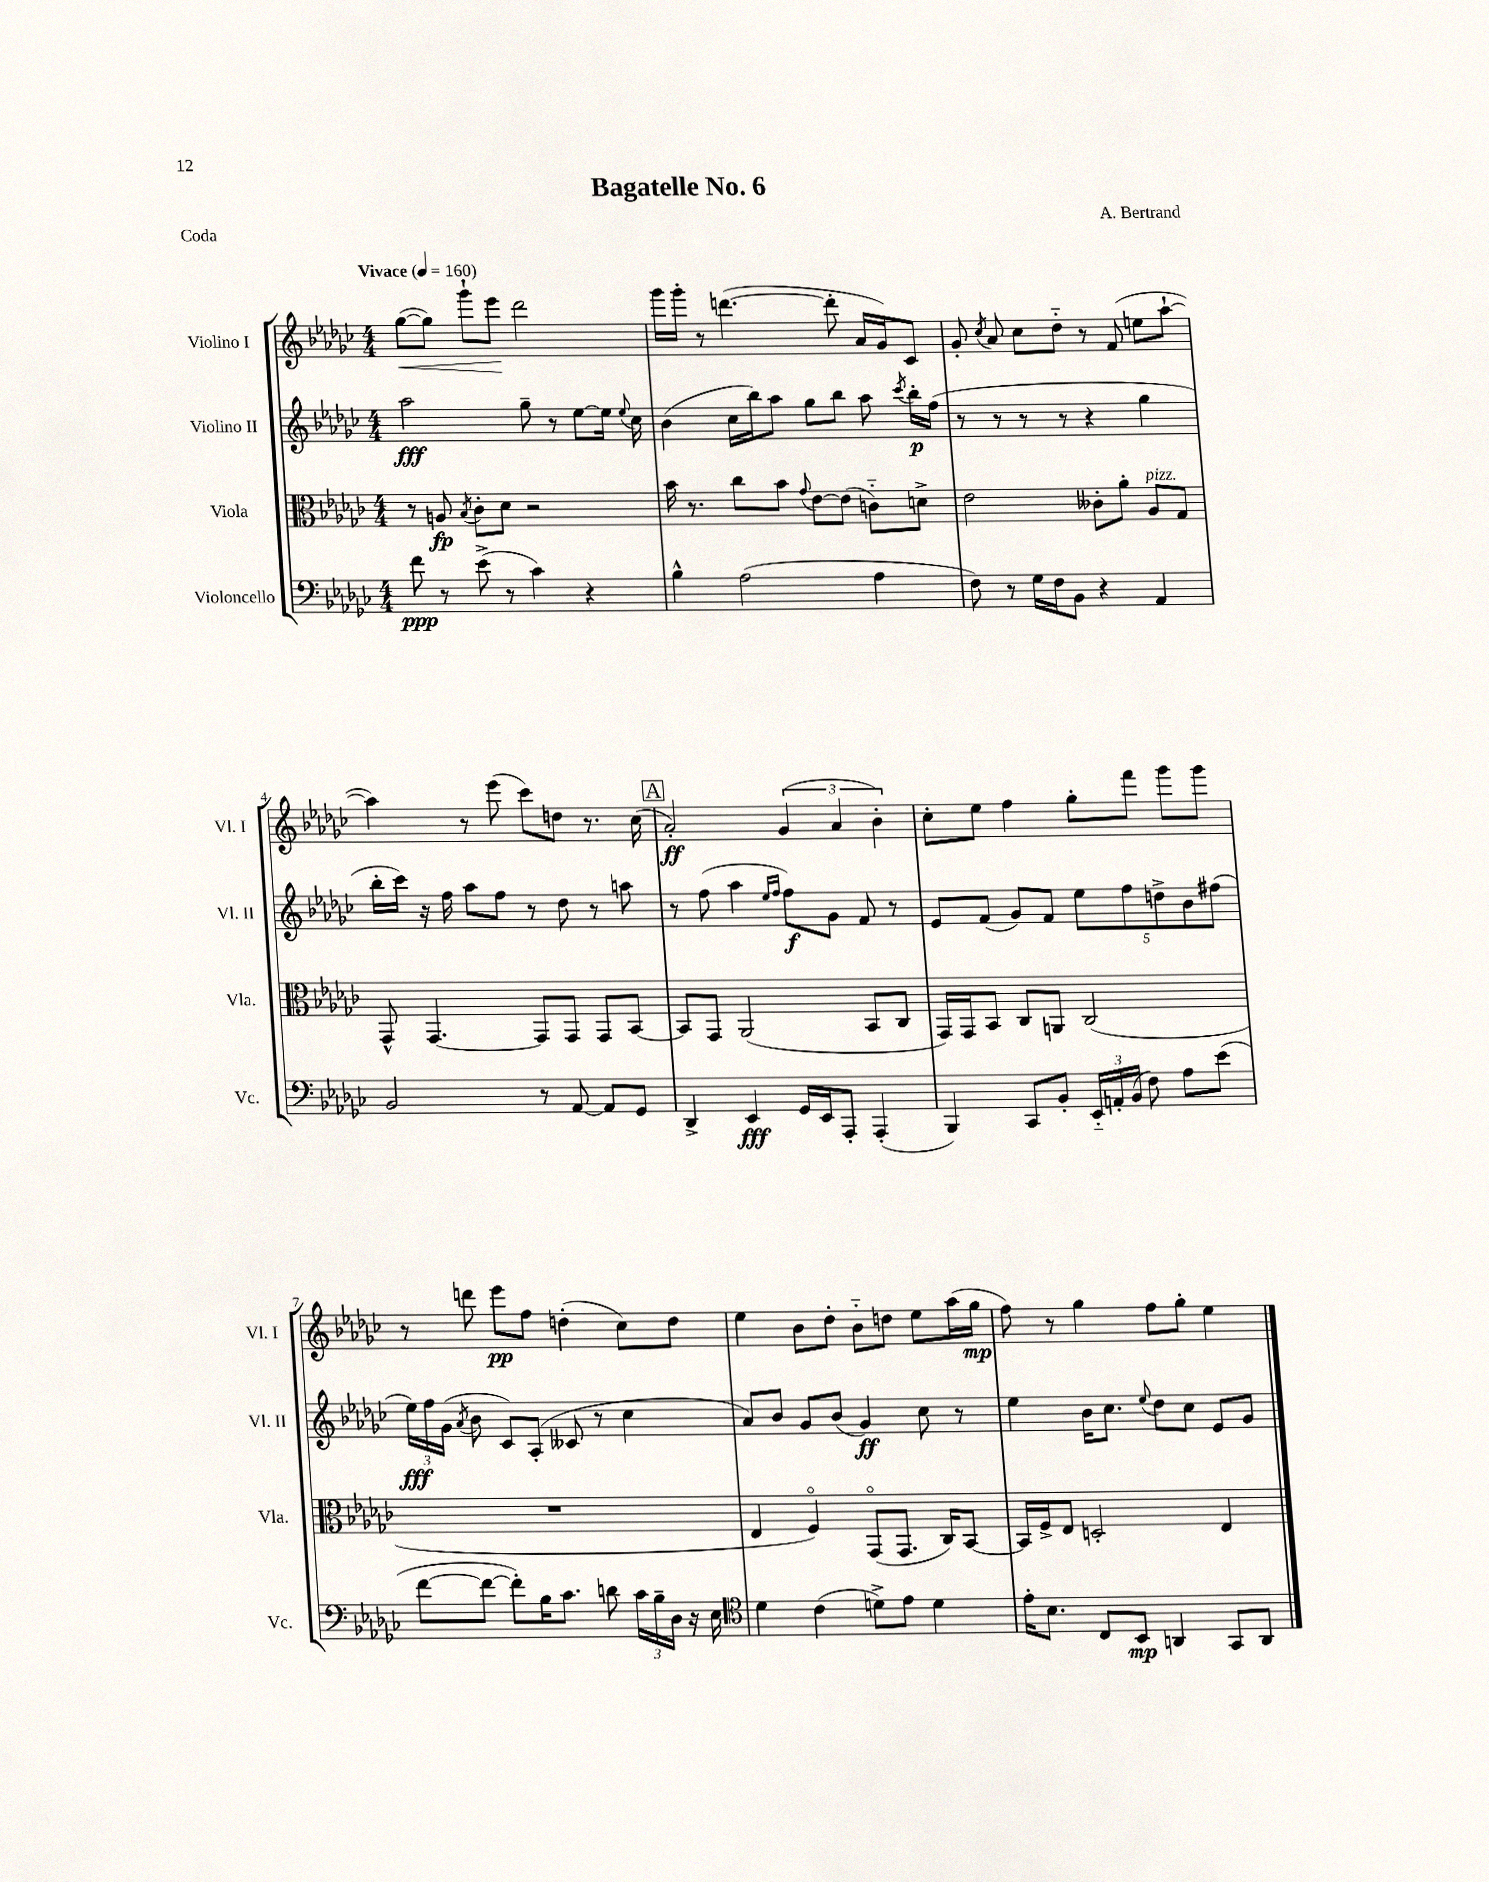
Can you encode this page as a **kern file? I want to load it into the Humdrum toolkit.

**kern	**kern	**kern	**kern
*staff4	*staff3	*staff2	*staff1
*clefF4	*clefC3	*clefG2	*clefG2
*k[b-e-a-d-g-c-]	*k[b-e-a-d-g-c-]	*k[b-e-a-d-g-c-]	*k[b-e-a-d-g-c-]
*M4/4	*M4/4	*M4/4	*M4/4
*MM160	*MM160	*MM160	*MM160
8f	8r	2aa-	([8gg-
8r	8A	.	8gg-])
.	8qB-	.	.
(8e-^	8c-'	.	8ggg-`
8r	8d-	.	8eee-
4c-)	2r	8gg-~	2ddd-
.	.	8r	.
4r	.	[8ee-	.
.	.	16ee-]	.
.	.	8qqee-	.
.	.	16cc-	.
=	=	=	=
4B-^^	16b-	(4b-	16ggg-
.	8.r	.	16ggg-'
.	.	.	8r
(2A-	8cc-	16cc-	([4.ddd
.	.	16bb-)	.
.	8b-	8aa-	.
.	8qqg-	.	.
.	[8e-	8gg-	.
.	(8e-]	8bb-	8ddd']
4A-	8c'~)	8aa-	16a-
.	.	.	16g-)
.	.	8qccc-	.
.	8d^	16bb-'	8c-
.	.	(16ff	.
=	=	=	=
8F)	2e-	8r	8g-'
.	.	.	8qcc-
8r	.	8r	8a-
16G-	.	8r	8cc-
16F	.	.	.
8BB-	.	8r	8dd-'~
4r	8c--'	4r	8r
.	8a-'	.	(8f
4AA-	8A-	4gg-	8ee
.	8G-	.	[8aa-`
=	=	=	=
2BB-	8GG-^^	16bb-'	4aa-])
.	.	16ccc-)	.
.	[4.GG-	16r	.
.	.	16ff	.
.	.	8aa-	8r
.	.	8ff	(8eee-
8r	8GG-]	8r	8ccc-)
[8AA-	8GG-	8dd-	8dd
8AA-]	8GG-	8r	8.r
8GG-	[8BB-	8aa	.
.	.	.	(16cc-
=	=	=	=
4DD-^	8BB-]	8r	2a-')
.	8GG-	(8ff	.
4EE-	(2AA-	4aa-	.
.	.	16qqee-	.
.	.	16qqff	.
16GG-	.	8ff)	(6g-
16EE-	.	.	.
8AAA-'	.	8g-	.
.	.	.	6a-
(4AAA-'	8BB-	8f	.
.	.	.	6b-')
.	8C-	8r	.
=	=	=	=
4BBB-)	16GG-)	8e-	8cc-'
.	16GG-	.	.
.	8BB-	(8f	8ee-
8CC-	8C-	8g-)	4ff
8BB-'	8AA	8f	.
24EE-'~	(2C-	10ee-	8gg-'
24AA'	.	.	.
(24BB-	.	.	.
.	.	10ff	.
8F)	.	.	8fff
.	.	10dd^	.
8A-	.	.	8ggg-
.	.	10b-	.
(8e-	.	.	8ggg-
.	.	(10ff#	.
=	=	=	=
[8f	1r	24ee-)	8r
.	.	24ff	.
.	.	(24g-	.
.	.	8qa-	.
8f_	.	8b-	8ddd
8f'])	.	8c-)	8eee-
16B-	.	(8A-'	8ff
8.c-	.	.	.
.	.	8c--	(4dd'
8d	.	8r	.
24c-	.	4cc-	8cc-)
24B-~	.	.	.
24D-	.	.	.
16r	.	.	8dd
16E-	.	.	.
=	=	=	=
*clefC4	*	*	*
4d-	4E-	8a-)	4ee-
.	.	8b-	.
(4c-	4Fo)	8g-	8b-
.	.	(8b-	8dd-'
8d^)	(8GG-o	4g-)	8b-'~
8e-	8.GG-	.	8dd
4d	.	8cc-	8ee-
.	16C-)	.	.
.	[8BB-	8r	(16aa-
.	.	.	16gg-
=	=	=	=
16e-'	16BB-]	4ee-	8ff)
8.B-	16F^	.	.
.	8E-	.	8r
8C-	2D'	16b-	4gg-
.	.	8.cc-	.
8BB-	.	.	.
.	.	8qqee-	.
4AA	.	8dd-	8ff
.	.	8cc-	8gg-'
8GG-	4E-	8e-	4ee-
8AA	.	8g-	.
==	==	==	==
*-	*-	*-	*-
